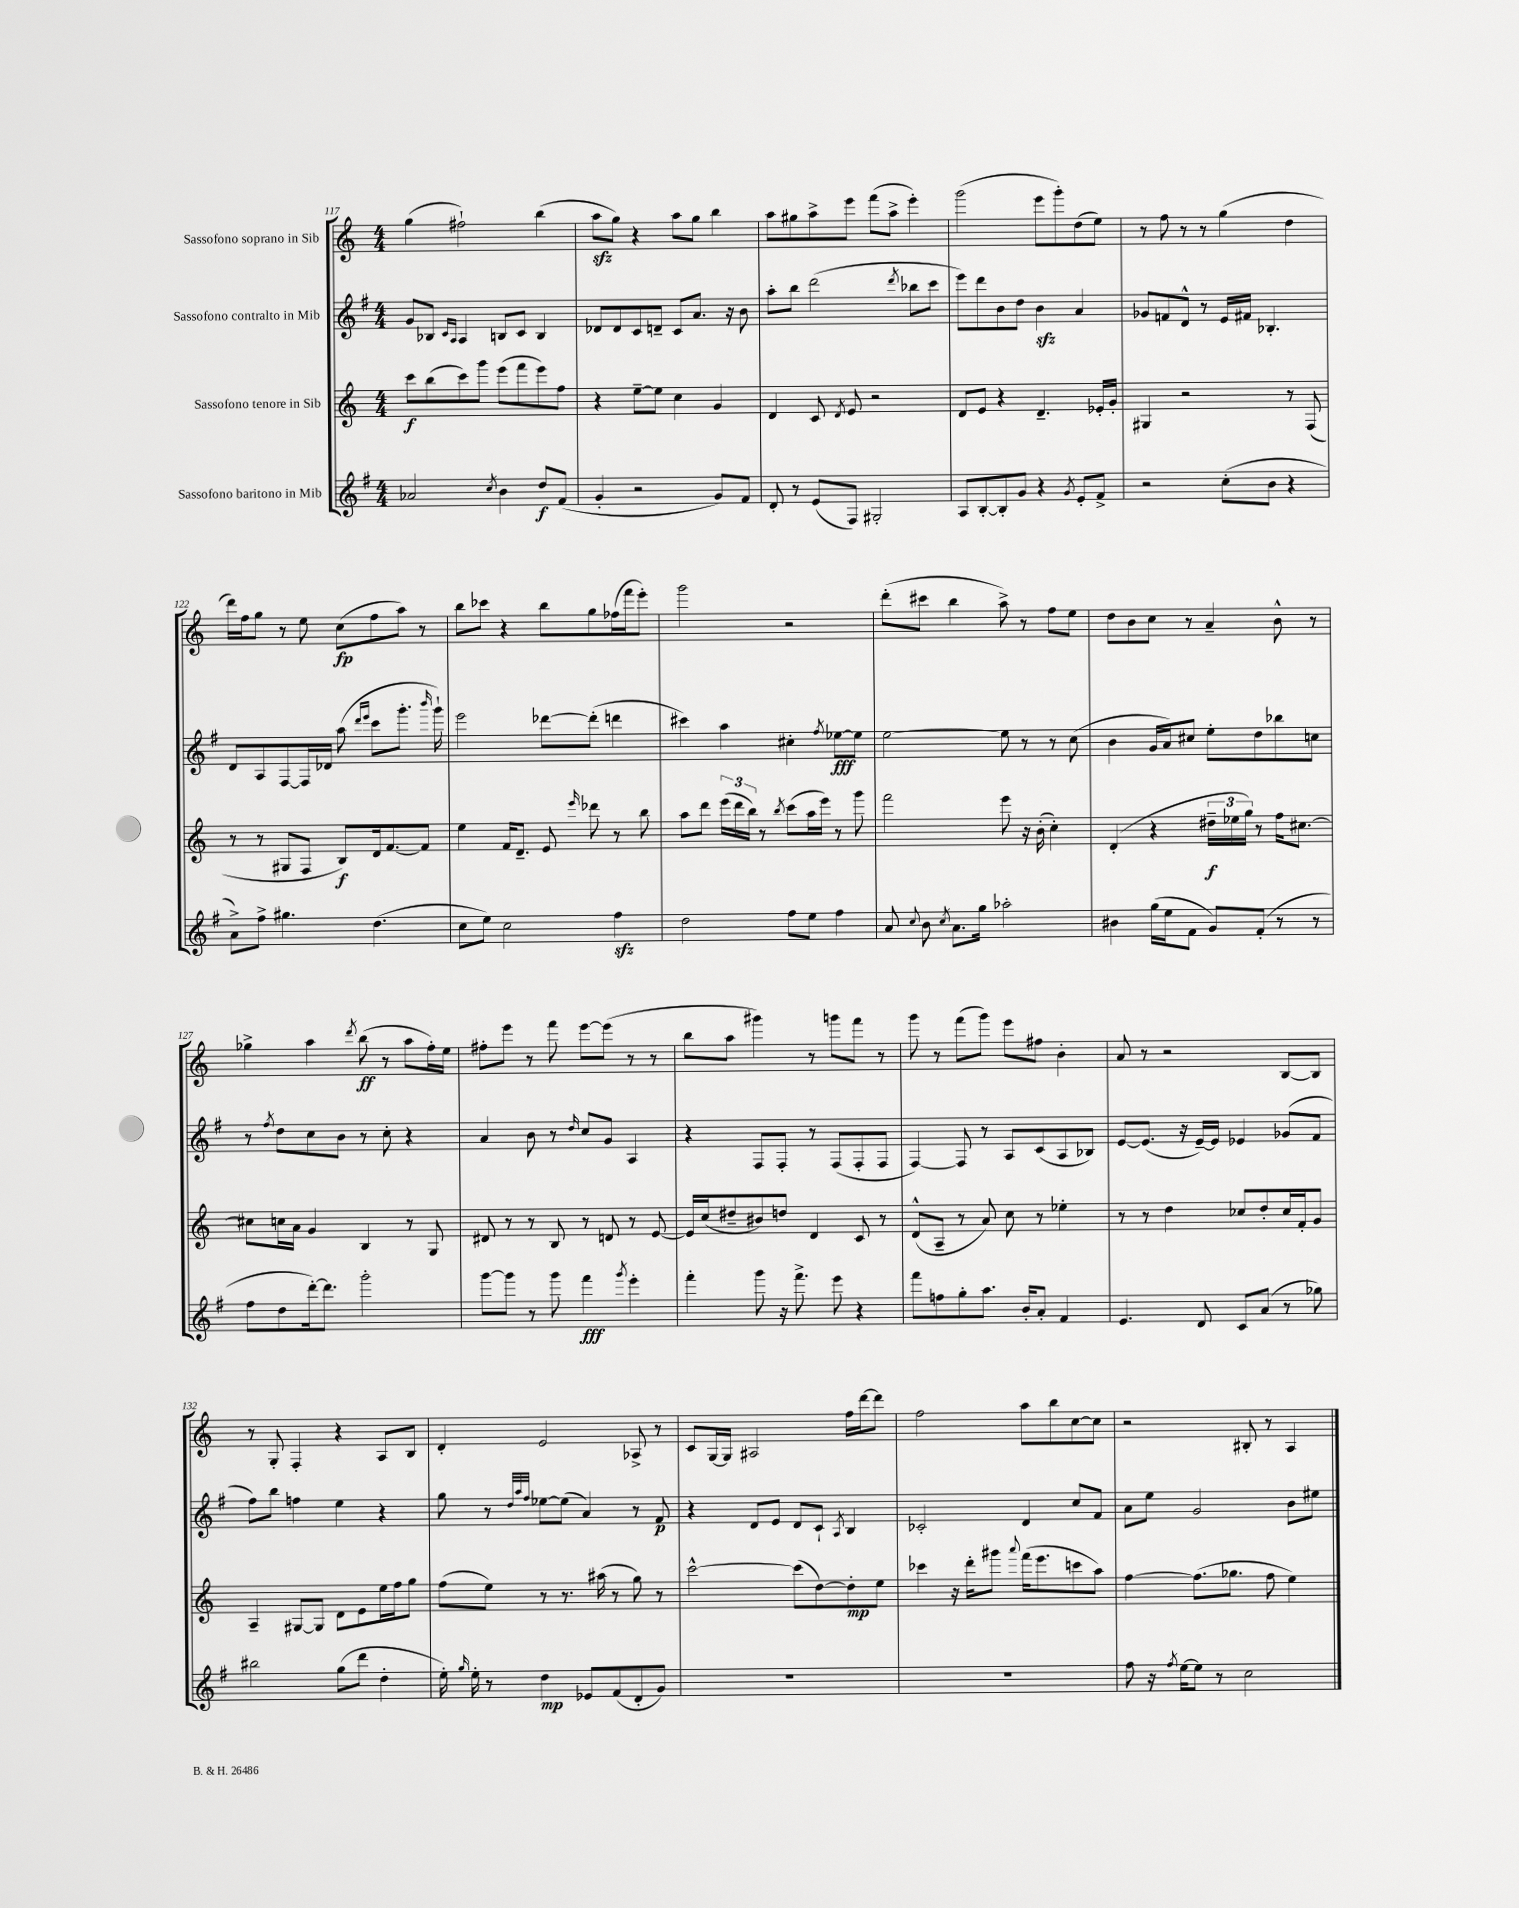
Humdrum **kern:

**kern	**dynam	**kern	**dynam	**kern	**dynam	**kern	**dynam
*part4	*part4	*part3	*part3	*part2	*part2	*part1	*part1
*staff4	*staff4	*staff3	*staff3	*staff2	*staff2	*staff1	*staff1
*I"Sassofono baritono in Mib	*	*I"Sassofono tenore in Sib	*	*I"Sassofono contralto in Mib	*	*I"Sassofono soprano in Sib	*
*clefG2	*	*clefG2	*	*clefG2	*	*clefG2	*
*k[f#]	*	*k[]	*	*k[f#]	*	*k[]	*
*M4/4	*	*M4/4	*	*M4/4	*	*M4/4	*
=117	=117	=117	=117	=117	=117	=117	=117
2a-X/	.	8ccc\L	f	8g/L	.	(4gg\	.
.	.	(8bb\	.	8B-X/J	.	.	.
.	.	.	.	16qqc/LL	.	.	.
.	.	.	.	16qqA/JJ	.	.	.
.	.	8ccc\)	.	4A/	.	2ff#X`\)	.
.	.	8ggg\J	.	.	.	.	.
8qcc/	.	.	.	.	.	.	.
4b\	.	(8eee\L	.	8Bn/L	.	.	.
.	.	8fff\	.	8c/J	.	.	.
8dd/L	f	8eee\)	.	4B/	.	(4bb\	.
(8f#/J	.	8ff\J	.	.	.	.	.
=118	=118	=118	=118	=118	=118	=118	=118
4g'/	.	4r	.	8d-X/L	.	8aazz\L	.
.	.	.	.	8d-/	.	8gg\J)	.
2r	.	[8ee~\L	.	8c/	.	4r	.
.	.	8ee\J]	.	8dn~/J	.	.	.
.	.	4cc\	.	8c/L	.	8aa\L	.
.	.	.	.	8.a/J	.	8gg\J	.
8g/L)	.	4g/	.	.	.	4bb\	.
.	.	.	.	16r	.	.	.
8f#/J	.	.	.	8b\	.	.	.
=119	=119	=119	=119	=119	=119	=119	=119
8d'/	.	4d/	.	8aa'\L	.	8aa\L	.
8r	.	.	.	8bb\J	.	8gg#X\	.
(8e/L	.	8c/	.	(2ddd\	.	8aa^\	.
.	.	8qd/	.	.	.	.	.
8F#/J)	.	8e/	.	.	.	8eee\J	.
2G#X'/	.	2r	.	.	.	(8fff\L	.
.	.	.	.	.	.	8aa^\J	.
.	.	.	.	8qddd/	.	.	.
.	.	.	.	8bb-X\L	.	4eee'\)	.
.	.	.	.	8ccc\J	.	.	.
=120	=120	=120	=120	=120	=120	=120	=120
8A/L	.	8d/L	.	8eee\L)	.	(2ggg\	.
[8B'/	.	8e/J	.	8ddd\	.	.	.
8B'/]	.	4r	.	8b\	.	.	.
8g/J	.	.	.	8dd\J	.	.	.
4r	.	4.d~/	.	4bzz\	.	8eee\L	.
.	.	.	.	.	.	8ggg'\)	.
8qg/	.	.	.	.	.	.	.
8e'/L	.	.	.	4a/	.	(8dd\	.
8f#^/J	.	16e-X'/LL	.	.	.	8ee\J)	.
.	.	16g'/JJ	.	.	.	.	.
=121	=121	=121	=121	=121	=121	=121	=121
2r	.	4G#X/	.	8g-X/L	.	8r	.
.	.	.	.	8fn/	.	8ff\	.
.	.	2r	.	8d^^/J	.	8r	.
.	.	.	.	8r	.	8r	.
(8cc'\L	.	.	.	16e/LL	.	(4gg\	.
.	.	.	.	16f#X/JJ	.	.	.
8b\J	.	.	.	4.B-X'/	.	.	.
4r	.	8r	.	.	.	4dd\	.
.	.	(8F/	.	.	.	.	.
!!LO:LB:g=z
=122	=122	=122	=122	=122	=122	=122	=122
8a^\L)	.	8r	.	8d/L	.	16ddd\LL)	.
.	.	.	.	.	.	16ff\J	.
8ff#^\J	.	8r	.	8A/	.	8gg\J	.
4.gg#X\	.	8G#X/L	.	[8F#/	.	8r	.
.	.	8F/J	.	16F#/L]	.	8ee\	.
.	.	.	.	16d-X/JJ	.	.	.
.	.	8B/L)	f	(8aa\	.	(8cc\L	fp
.	.	.	.	16qqddd/LL	.	.	.
.	.	.	.	16qqeee/JJ	.	.	.
(4.dd\	.	16d/k	.	8ccc\L	.	8ff\	.
.	.	[8.f/	.	.	.	.	.
.	.	.	.	8.ggg'\J	.	8aa\J)	.
.	.	8f/J]	.	.	.	8r	.
.	.	.	.	16qqbbb/	.	.	.
.	.	.	.	16ggg`\)	.	.	.
=123	=123	=123	=123	=123	=123	=123	=123
8cc\L	.	4ee\	.	2eee\	.	8bb\L	.
8ee\J)	.	.	.	.	.	8ccc-X\J	.
2cc\	.	16f/KL	.	.	.	4r	.
.	.	8.d~/J	.	.	.	.	.
.	.	8e/	.	[8ddd-X\L	.	8bb\L	.
.	.	16qqeee/	.	.	.	.	.
.	.	8ddd-X\	.	(8ddd-'\J]	.	8gg\	.
4ff#zz\	.	8r	.	4dddn\	.	(16ff-X\L	.
.	.	.	.	.	.	16fff\J	.
.	.	8bb\	.	.	.	8eee'\J)	.
=124	=124	=124	=124	=124	=124	=124	=124
2dd\	.	8aa\L	.	4ccc#X\)	.	2ggg\	.
.	.	8ddd\J	.	.	.	.	.
.	.	(24eee\LL	.	4aa\	.	.	.
.	.	24ddd\	.	.	.	.	.
.	.	24bb\JJ)	.	.	.	.	.
.	.	8r	.	.	.	.	.
.	.	8qbb/	.	.	.	.	.
8ff#\L	.	(8ccc\L	.	4cc#X'\	.	2r	.
8ee\J	.	16aa\L	.	.	.	.	.
.	.	16eee\JJ)	.	.	.	.	.
.	.	.	.	8qff#/	.	.	.
4ff#\	.	8r	.	[8ee-X\L	fff	.	.
.	.	8ggg\	.	8ee-\J]	.	.	.
=125	=125	=125	=125	=125	=125	=125	=125
8a/	.	2fff\	.	[2ee\	.	(8ddd'\L	.
8qqcc/	.	.	.	.	.	.	.
8b\	.	.	.	.	.	8ccc#X\J	.
8qcc/	.	.	.	.	.	.	.
8.a\L	.	.	.	.	.	4bb\	.
16gg\Jk	.	.	.	.	.	.	.
2aa-X'\	.	8eee\	.	8ee\]	.	8aa^\)	.
.	.	16r	.	8r	.	8r	.
.	.	(16b'\	.	.	.	.	.
.	.	4cc'\)	.	8r	.	8ff\L	.
.	.	.	.	(8cc\	.	8ee\J	.
=126	=126	=126	=126	=126	=126	=126	=126
4b#X\	.	(4d'/	.	4b\	.	8dd\L	.
.	.	.	.	.	.	8b\	.
(16gg\LL	.	4r	.	16g/LL	.	8cc\J	.
16ee\J	.	.	.	16a/J)	.	.	.
8f#\J	.	.	.	8cc#X/J	.	8r	.
8g/L)	.	24dd#X~\LL	f	8ee'\L	.	4a~/	.
.	.	24ee-X\	.	.	.	.	.
.	.	24gg\JJ)	.	.	.	.	.
(8f#'/J	.	8r	.	8dd\	.	.	.
8r	.	16ff\KL	.	8bb-X\	.	8b^^\	.
.	.	[8.cc#X\J	.	.	.	.	.
8r	.	.	.	8ccn\J	.	8r	.
!!LO:LB:g=z
=127	=127	=127	=127	=127	=127	=127	=127
8ff#\L	.	8cc#X\L]	.	8r	.	4gg-X^\	.
.	.	.	.	8qff#/	.	.	.
8dd\	.	16ccn\L	.	8dd\L	.	.	.
.	.	16a\JJ	.	.	.	.	.
[16ddd'\k)	.	4g/	.	8cc\	.	4aa\	.
8.ddd\J]	.	.	.	.	.	.	.
.	.	.	.	8b\J	.	.	.
.	.	.	.	.	.	8qddd/	.
2ggg'\	.	4B/	.	8r	.	(8bb\	ff
.	.	.	.	8cc'\	.	8r	.
.	.	8r	.	4r	.	8aa\L	.
.	.	8G/	.	.	.	16ff'\L)	.
.	.	.	.	.	.	16ee\JJ	.
=128	=128	=128	=128	=128	=128	=128	=128
[8ggg\L	.	8d#X/	.	4a/	.	8ff#X'\L	.
8ggg\J]	.	8r	.	.	.	8eee\J	.
8r	.	8r	.	8b\	.	8r	.
8ggg\	.	8B/	.	8r	.	8fff\	.
.	.	.	.	16qqdd/	.	.	.
4fff#\	fff	8r	.	8cc/L	.	[8eee\L	.
.	.	8dn/	.	8g/J	.	(8eee\J]	.
8qggg/	.	.	.	.	.	.	.
4eee'\	.	8r	.	4A/	.	8r	.
.	.	[8e/	.	.	.	8r	.
=129	=129	=129	=129	=129	=129	=129	=129
4fff#'\	.	16e/LL]	.	4r	.	8bb\L	.
.	.	(16cc/J	.	.	.	.	.
.	.	8dd#X~/	.	.	.	8aa\J	.
8ggg\	.	8b#X/)	.	8F#/L	.	4ggg#X\)	.
16r	.	8ddn/J	.	8F#'/J	.	.	.
8.fff#^\	.	.	.	.	.	.	.
.	.	4d/	.	8r	.	8r	.
8eee\	.	.	.	(8F#/L	.	8gggn\L	.
4r	.	8c/	.	8F#'/	.	8fff\J	.
.	.	8r	.	8F#/J	.	8r	.
=130	=130	=130	=130	=130	=130	=130	=130
8fff#\L	.	(8d^^/L	.	[4F#/)	.	8ggg\	.
8ffn\	.	8A~/J	.	.	.	8r	.
8gg'\	.	8r	.	8F#/]	.	(8fff\L	.
8.aa\J	.	8a/)	.	8r	.	8ggg\J)	.
.	.	8cc\	.	8A/L	.	8eee\L	.
16b'/KL	.	.	.	.	.	.	.
8a'/J	.	8r	.	(8c/	.	8ff#X\J	.
4f#/	.	4ee-X'\	.	8A/	.	4b'\	.
.	.	.	.	8B-X/J)	.	.	.
=131	=131	=131	=131	=131	=131	=131	=131
4.e/	.	8r	.	[8e/L	.	8a/	.
.	.	8r	.	(8.e/J]	.	8r	.
.	.	4dd\	.	.	.	2r	.
.	.	.	.	16r	.	.	.
8d/	.	.	.	[16e~/LL)	.	.	.
.	.	.	.	16e/JJ]	.	.	.
8c/L	.	8cc-X/L	.	4e-X/	.	.	.
(8a/J	.	8dd'/	.	.	.	.	.
8r	.	16cc-/L	.	(8g-X/L	.	[8B/L	.
.	.	16f'/J	.	.	.	.	.
8gg-X\)	.	8g/J	.	8f#/J	.	8B/J]	.
!!LO:LB:g=z
=132	=132	=132	=132	=132	=132	=132	=132
2bb#X\	.	4A~/	.	8ff#\L)	.	8r	.
.	.	.	.	8bb\J	.	8G'/	.
.	.	[8G#X/L	.	4ffn\	.	4F'/	.
.	.	8G#/J]	.	.	.	.	.
(8gg\L	.	8d\L	.	4ee\	.	4r	.
8ddd\J	.	8e\	.	.	.	.	.
4dd'\	.	16ee\L	.	4r	.	8A/L	.
.	.	16ff\J	.	.	.	.	.
.	.	8gg\J	.	.	.	8B/J	.
=133	=133	=133	=133	=133	=133	=133	=133
16ee'\)	.	(8ff\L	.	8gg\	.	4d'/	.
16qqgg/	.	.	.	.	.	.	.
16ee'\	.	.	.	.	.	.	.
8r	.	8ee\J)	.	8r	.	.	.
.	.	.	.	32qqdd/LLL	.	.	.
.	.	.	.	32qqaa/	.	.	.
.	.	.	.	32qqff#/JJJ	.	.	.
4dd\	mp	8r	.	[8ee-X\L	.	2e/	.
.	.	8.r	.	(8ee-\J]	.	.	.
8e-X/L	.	.	.	4a/)	.	.	.
.	.	(16aa#X\	.	.	.	.	.
(8f#/	.	8r	.	.	.	.	.
8d'/	.	8gg\)	.	8r	.	8A-X^/	.
8g/J)	.	8r	.	8f#/	p	8r	.
=134	=134	=134	=134	=134	=134	=134	=134
1r	.	[2ccc^^\	.	4r	.	8c/L	.
.	.	.	.	.	.	[16G/L	.
.	.	.	.	.	.	16G/JJ]	.
.	.	.	.	8d/L	.	2A#X/	.
.	.	.	.	8e/J	.	.	.
.	.	(8ccc\L]	.	8d/L	.	.	.
.	.	[8dd\)	.	8c`/J	.	.	.
.	.	.	.	8qA/	.	.	.
.	.	8dd'\]	mp	4B/	.	16ff\LL	.
.	.	.	.	.	.	[16ddd\J	.
.	.	8ee\J	.	.	.	8ddd\J]	.
=135	=135	=135	=135	=135	=135	=135	=135
1r	.	4ccc-X\	.	2c-X'/	.	2ff\	.
.	.	16r	.	.	.	.	.
.	.	16ddd'\KL	.	.	.	.	.
.	.	8ggg#X\J	.	.	.	.	.
.	.	8qqaaa/	.	.	.	.	.
.	.	(16fff\KL	.	4d/	.	8aa\L	.
.	.	8.eee\	.	.	.	.	.
.	.	.	.	.	.	8bb\	.
.	.	8cccn\	.	8cc/L	.	[8cc\	.
.	.	8aa\J)	.	8f#/J	.	8cc\J]	.
=136	=136	=136	=136	=136	=136	=136	=136
8ff#\	.	[4ff\	.	8a\L	.	2r	.
16r	.	.	.	8ee\J	.	.	.
8qff#/	.	.	.	.	.	.	.
[16ee\KL	.	.	.	.	.	.	.
8ee\J]	.	(8.ff\L]	.	2g/	.	.	.
8r	.	.	.	.	.	.	.
.	.	8.gg-X\J	.	.	.	.	.
2cc\	.	.	.	.	.	8B#X'/	.
.	.	8ff\	.	.	.	8r	.
.	.	4ee\)	.	8b\L	.	4A/	.
.	.	.	.	8ee#X\J	.	.	.
==	==	==	==	==	==	==	==
*-	*-	*-	*-	*-	*-	*-	*-
